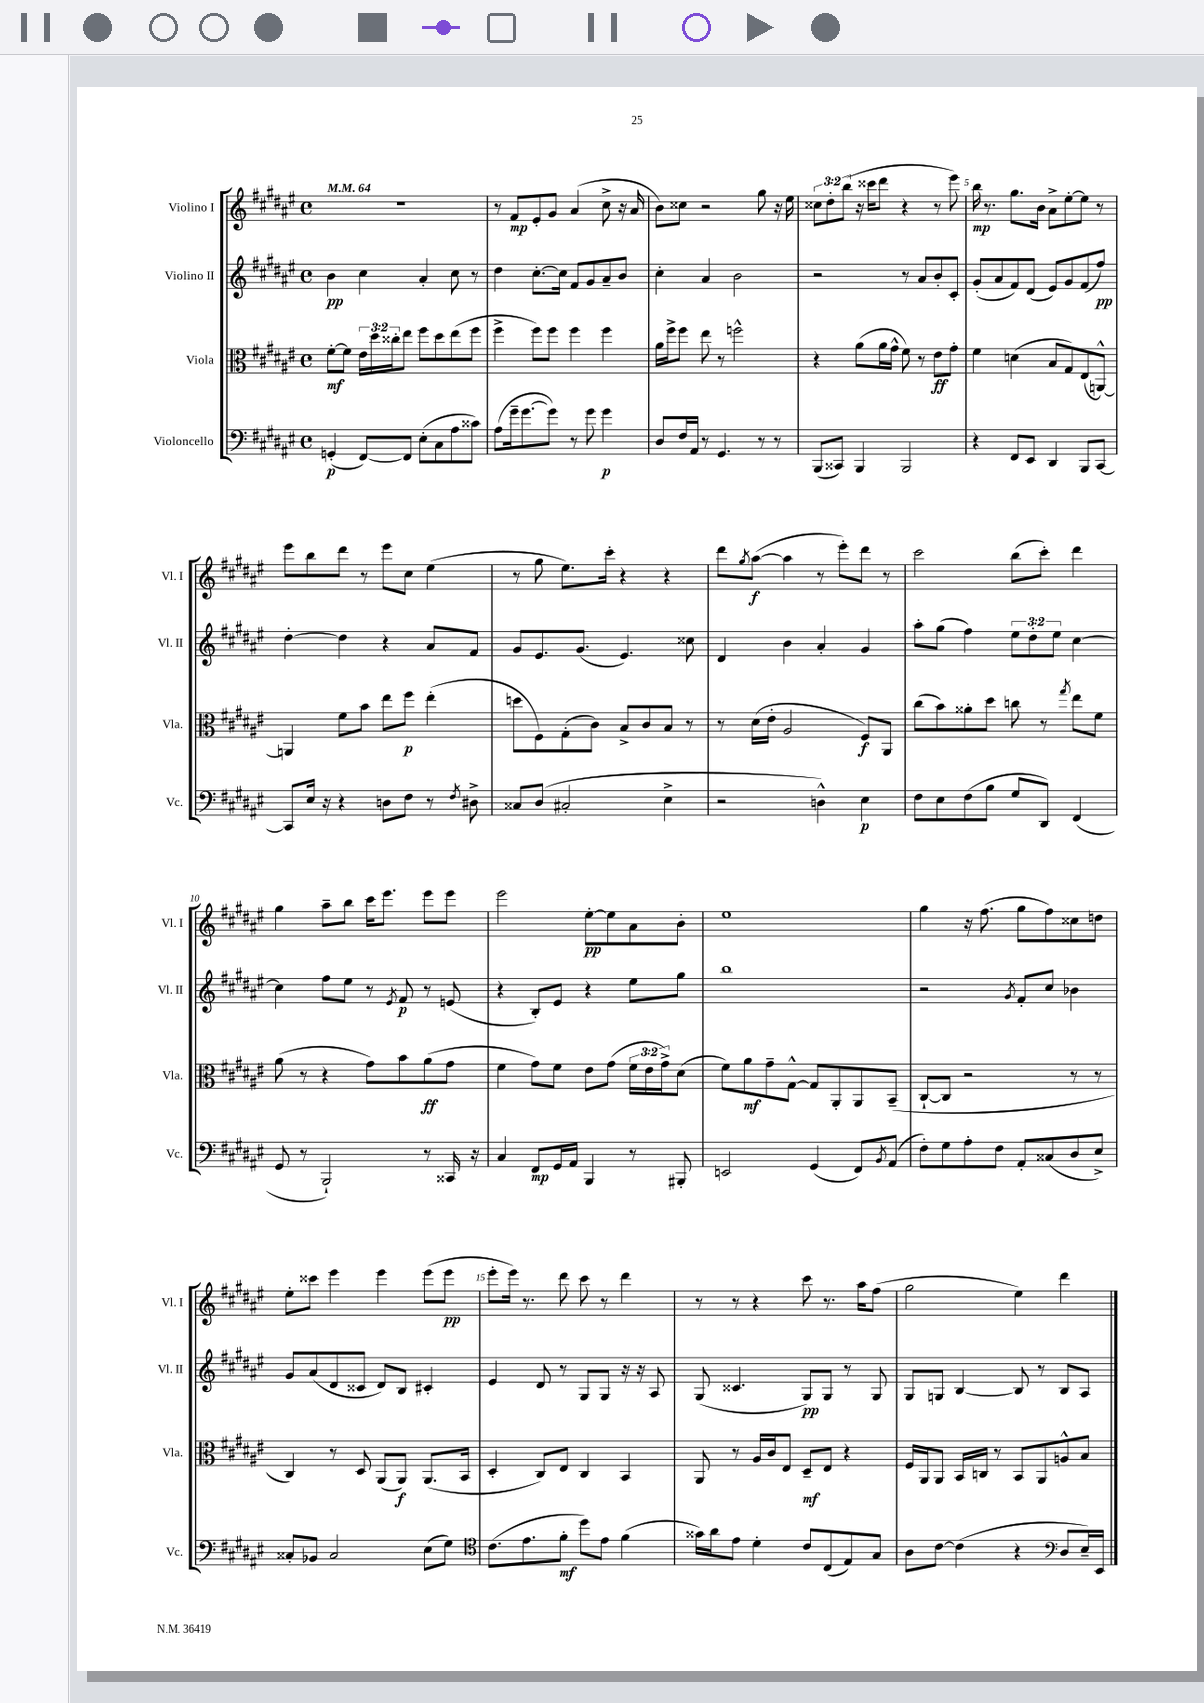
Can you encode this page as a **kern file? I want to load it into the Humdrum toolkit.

**kern	**kern	**kern	**kern
*staff4	*staff3	*staff2	*staff1
*clefF4	*clefC3	*clefG2	*clefG2
*k[f#c#g#d#a#e#]	*k[f#c#g#d#a#e#]	*k[f#c#g#d#a#e#]	*k[f#c#g#d#a#e#]
*M4/4	*M4/4	*M4/4	*M4/4
*met(c)	*met(c)	*met(c)	*met(c)
*MM64	*MM64	*MM64	*MM64
(4GG'	[8f#'	4b	1r
.	8f#]	.	.
[8FF#)	24e#	4cc#	.
.	24dd#	.	.
.	24cc##'	.	.
8FF#]	8ee#	.	.
(8E#'	8ff#	4a#'	.
8C#	8dd#	.	.
8A#	(8ee#	8cc#	.
8c##)	8ff#	8r	.
=	=	=	=
(8A#	4ff#^	4dd#	8r
16g#~	.	.	8f#
[8.g#	.	.	.
.	8ff#)	[8.cc#'	8e#'
8g#])	8ff#	.	8g#
.	.	16cc#]	.
8r	4ff#	8f#	(4a#
8g#	.	8g#	.
4g#	4ff#	8a#~	8cc#^
.	.	8b	16r
.	.	.	16a#
=	=	=	=
8D#	16a#	4cc#'	8b)
.	16ff#^	.	.
16F#	8ff#	.	8cc##
16AA#	.	.	.
8r	8ee#	4a#	2r
4.GG#	8r	.	.
.	2ff^^	2b	.
8r	.	.	8gg#
8r	.	.	16r
.	.	.	16ee#
=	=	=	=
(8BBB	4r	2r	12cc##
.	.	.	12dd#'
8CC##)	.	.	.
.	.	.	(12bb
4BBB	(8a#	.	16r
.	.	.	16ccc##
.	16a#	.	8ddd#
.	16g#^^	.	.
2BBB	8f#)	8r	4r
.	8r	8a#	.
.	8e#	8b'	8r
.	8g#'	8c#'	8eee#)
=	=	=	=
4r	4f#	(8g#'	16bb
.	.	.	8.r
.	.	8a#	.
8FF#	(4d	8f#)	8.gg#
8EE#	.	(8d#	.
.	.	.	16b
4DD#	8B	8e#)	8a#^
.	8G#)	8g#	[8ee#'
8BBB	(8E#	(8f#	8ee#]
[8CC#	[8AA^^)	8ff#)	8r
=	=	=	=
8CC#]	4AA]	[4dd#'	8eee#
16E#	.	.	8bb
16r	.	.	.
4r	8f#	4dd#]	8ddd#
.	8b	.	8r
8D	8ee#	4r	8eee#
8F#	8ff#	.	8cc#
8r	(4ee#'	8a#	(4ee#
8qF#	.	.	.
8D#^	.	8f#	.
=	=	=	=
8C##	8dd	8g#	8r
(8D#	8F#)	8.e#	8gg#
2C#'	(8G#'	.	8.ee#)
.	.	(8.g#	.
.	8c#)	.	.
.	.	.	16ccc#'
.	8B^	4.e#)	4r
.	8c#	.	.
4E#^	8B	.	4r
.	8r	8cc##	.
=	=	=	=
2r	8r	4d#	8ddd#
.	.	.	8qgg#
.	(16d#	.	([8aa#
.	16e#'	.	.
.	2A#	4b	4aa#]
4D^^)	.	4a#'	8r
.	.	.	8eee#')
4E#	8F#)	4g#	8ddd#
.	8AA#	.	8r
=	=	=	=
8F#	(8cc#	8aa#'	2ccc#
8E#	8b)	(8gg#	.
(8F#	8a##'	4ff#)	.
8B	8dd#	.	.
8G#	8cc	12ee#	(8bb
.	.	12dd#'	.
8DD#)	8r	.	8ccc#')
.	.	12ee#	.
.	8qgg#	.	.
(4FF#	8ee#	[4cc#	4ddd#
.	8f#	.	.
=	=	=	=
8GG#	(8a#	4cc#]	4gg#
8r	8r	.	.
2BBB`)	4r	8ff#	8aa#~
.	.	8ee#	8bb
.	8g#)	8r	16ccc#
.	.	.	8.eee#
.	.	8qe#	.
.	8b	8f#	.
8r	(8a#	8r	8eee#
16CC##	8g#	(8e	8eee#
16r	.	.	.
=	=	=	=
4C#	4f#	4r	2eee#
8FF#	8g#)	8B')	.
16GG#	8f#	8e#	.
16AA#	.	.	.
4BBB	8e#	4r	[8ee#'
.	(8g#	.	8ee#]
8r	24f#	8ee#	8a#
.	24e#	.	.
.	24g#^)	.	.
8BBB#'	(8d#	8gg#	8b'
=	=	=	=
2EE	8f#)	1bb	1ee#
.	8a#	.	.
.	8g#~	.	.
.	[8G#^^	.	.
(4GG#	8G#]	.	.
.	8AA#'	.	.
8FF#)	8AA#	.	.
8qBB	.	.	.
(8AA#	(8BB~	.	.
=	=	=	=
8F#')	[8C#`	2r	4gg#
8G#	8C#]	.	.
8A#'	2r	.	16r
.	.	.	(8.ff#
8F#	.	.	.
.	.	8qg#	.
8AA#'	.	8f#'	8gg#
(8C##	.	8cc#	8ff#)
8D#	8r	4b-	8cc##
8E#^)	8r	.	8dd
=	=	=	=
8C##'	4C#)	8g#	8ee#'
8BB-	.	(8a#	8ccc##
2C##	8r	8d#	4eee#
.	8D#	8c##	.
.	(8AA#	8d#)	4eee#
.	8AA#)	8B	.
(8E#	(8.AA#	4c#'	(8eee#
8G#)	.	.	8eee#
.	16BB	.	.
=	=	=	=
*clefC4	*	*	*
(8.c#	4D#'	4e#	8eee#'
.	.	.	16eee#)
8.e#	.	.	8.r
.	8C#)	8d#	.
8f#'	8E#	8r	8ddd#
8dd#)	4C#	8G#	8ccc#
8e#	.	8G#	8r
(4f#	4BB	16r	4ddd#
.	.	16r	.
.	.	8A#	.
=	=	=	=
16g##)	8AA#	(8G#	8r
16a#	.	.	.
8e#	8r	4.c##	8r
4d#'	16A#	.	4r
.	16c#	.	.
.	8E#	.	.
8c#	8D#~	8G#)	8ccc#
(8C#	8E#	8G#	8.r
8E#)	4r	8r	.
.	.	.	16aa#
8G#	.	8G#	(8ff#
=	=	=	=
8A#	16F#	8G#	2gg#
.	16AA#	.	.
[8c#	8AA#	8G	.
(4c#]	16BB	[4B	.
.	16C	.	.
.	8r	.	.
4r	8BB	8B]	4ee#)
.	8AA#	8r	.
*clefF4	*	*	*
8D#	8A^^	8B	4ddd#
16E#~)	8B	8A#	.
16EE#	.	.	.
==	==	==	==
*-	*-	*-	*-
